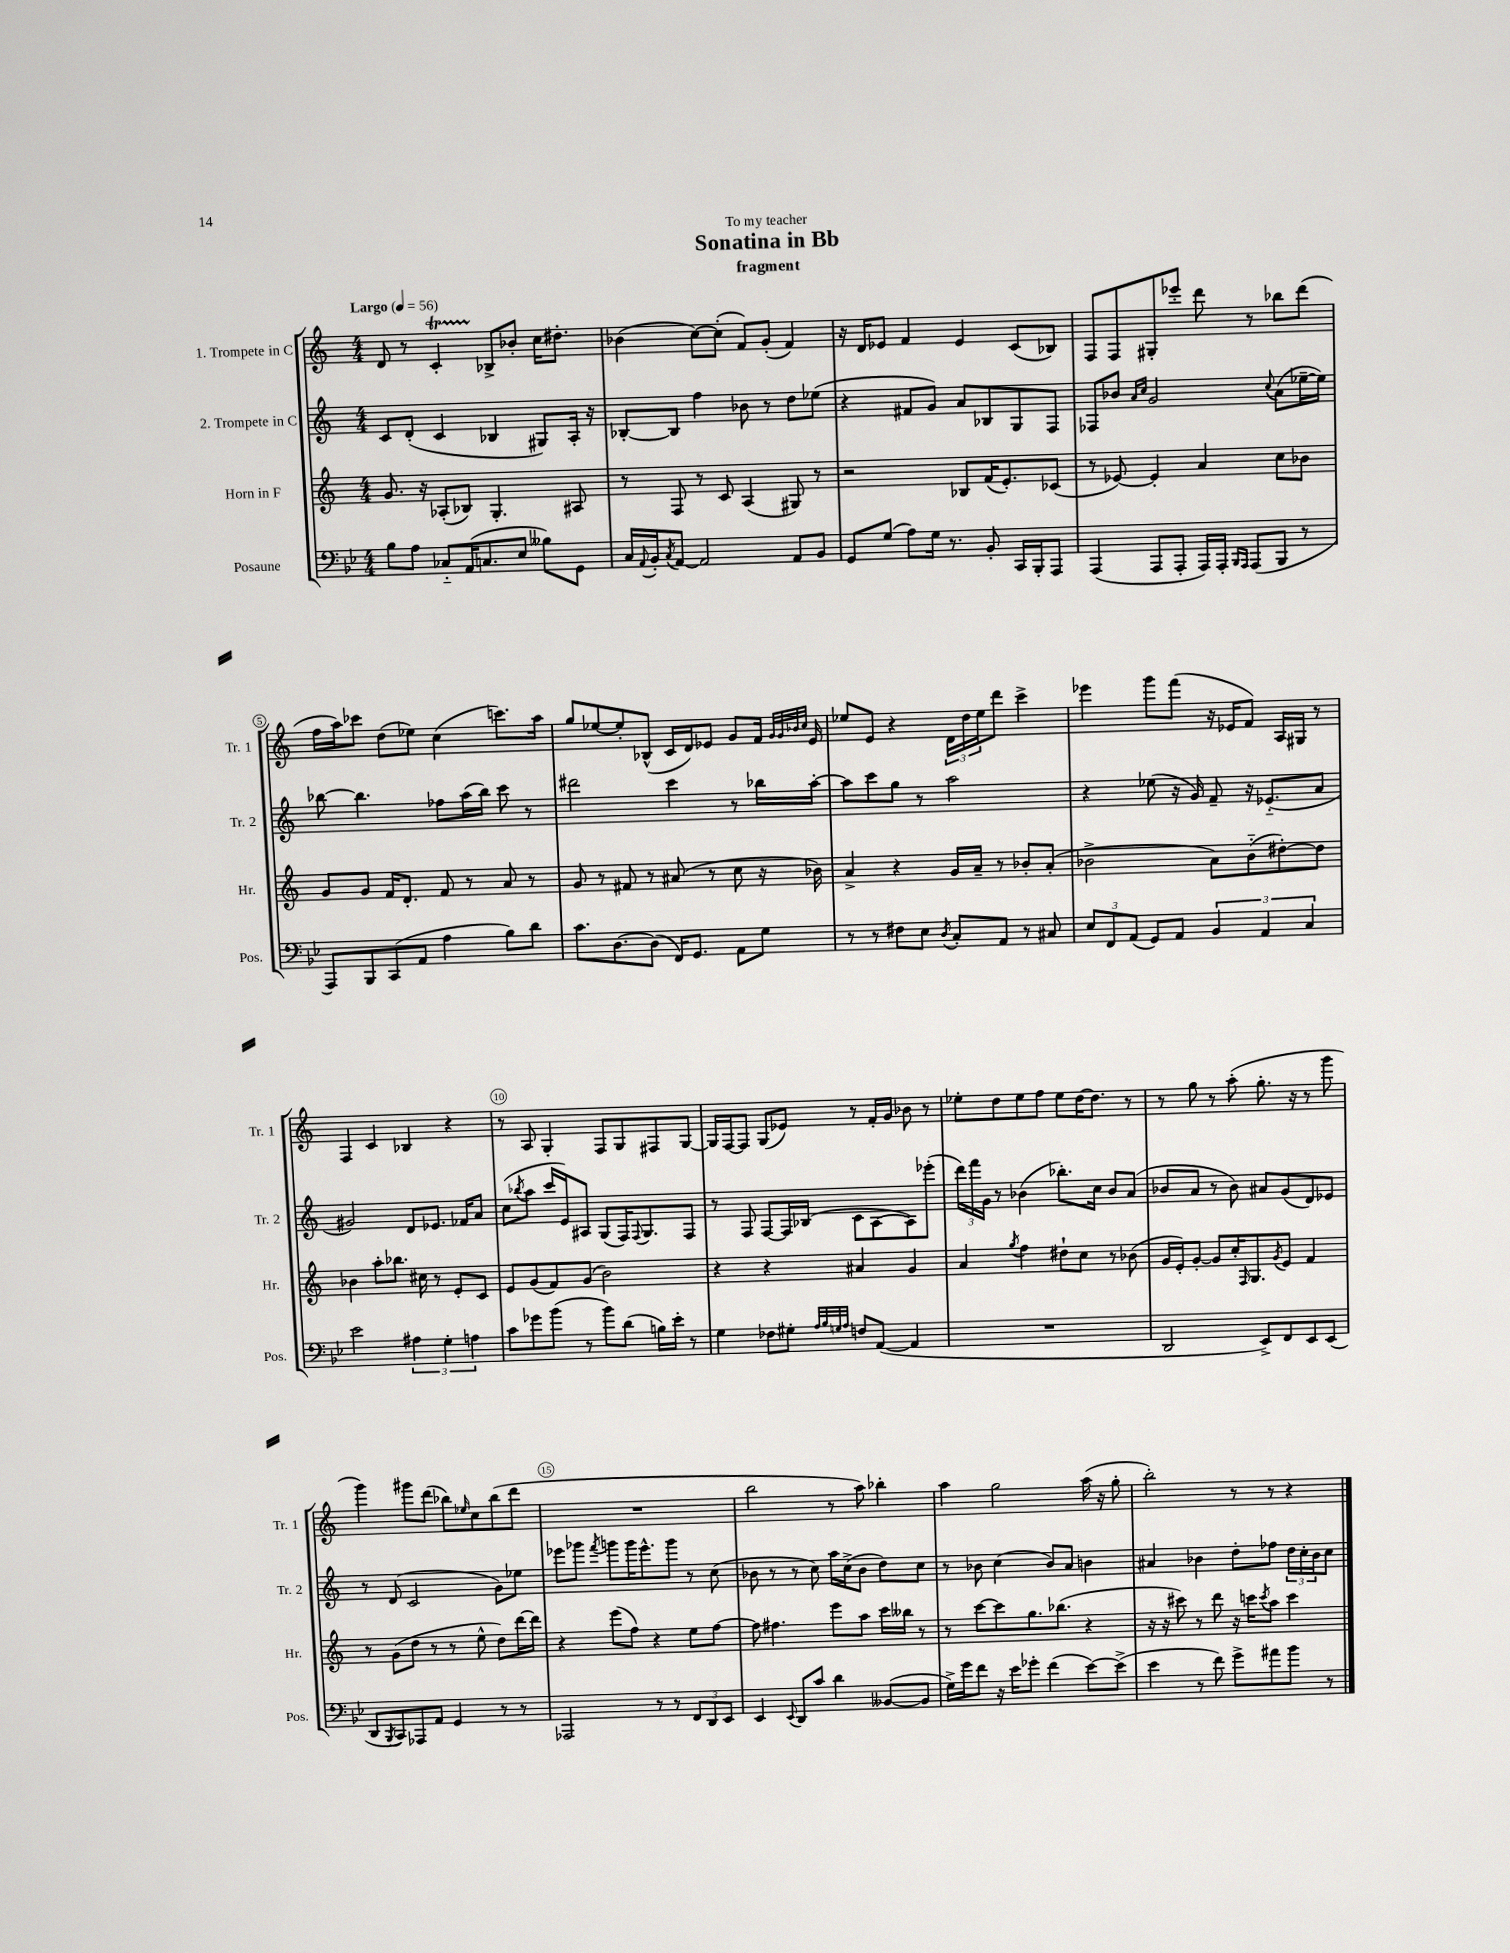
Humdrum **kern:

**kern	**kern	**kern	**kern
*staff4	*staff3	*staff2	*staff1
*clefF4	*clefG2	*clefG2	*clefG2
*k[b-e-]	*k[]	*k[]	*k[]
*M4/4	*M4/4	*M4/4	*M4/4
*MM56	*MM56	*MM56	*MM56
8B-	8.g	8c	8d
8A	.	(8d'	8r
.	16r	.	.
8C-'~	(8A-'	4c	4c'
(16AA	8B-)	.	.
8.C	.	.	.
.	4.G'	4B-	8B-^
8E-	.	.	8b-'
8B--)	.	8G#)	16cc
.	.	.	8.dd#'
8GG	8A#	16A'	.
.	.	16r	.
=	=	=	=
16C	8r	[8B-'	(4b-
8qqAA	.	.	.
16BB-'	.	.	.
8qC	.	.	.
[8AA	8F	8B-]	.
2AA]	8r	4ff	[8cc)
.	8c	.	(8cc']
.	(4A	8b-	8f)
.	.	8r	(8g'
8AA	8G#)	8dd	4f)
8BB-	8r	(8ee-	.
=	=	=	=
8GG	2r	4r	16r
.	.	.	16d
(8G	.	.	8e-
8A)	.	8f#	4f
16G	.	8g)	.
8.r	.	.	.
.	8B-	8a	4e-
8BB-'	(16f	8B-	.
.	8.e')	.	.
16CC	.	8G	(8c
16BBB-'	.	.	.
8AAA	(8c-	8F	8B-)
=	=	=	=
(4AAA	8r	8F-	8F
.	[8e-)	8b-	8F
.	.	16qqa	.
.	.	16qqcc	.
8AAA	4e-']	2g	8G#'
8AAA'	.	.	8eee-'
16AAA)	4a	.	8ddd
16AAA'	.	.	.
16qqBBB-	.	.	.
16qqAAA	.	.	.
(8AAA	.	.	8r
.	.	8qqcc	.
8BBB-	8cc	(8a	8bb-
8r	8b-	[16ee-~	(8ddd
.	.	16ee-])	.
=	=	=	=
8AAA)	8g	[8bb-	16ff
.	.	.	16aa)
8BBB-	8g	4.bb-]	8ccc-
(8CC	16f	.	(8dd
.	8.d'	.	.
8AA	.	.	8ee-)
4A	8f	8ff-	(4cc
.	8r	(16aa	.
.	.	16bb-)	.
8B-)	8a	8ccc	8.ccc)
8d	8r	8r	.
.	.	.	16aa
=	=	=	=
8.c	8g	2ddd#	8gg
.	8r	.	[8ee-
[8.D	.	.	.
.	8f#	.	8ee-']
(8D]	8r	.	(8B-^^
16FF)	(8a#	4ccc	16c
8.GG	.	.	16d)
.	8r	.	8e-
8AA	8cc	8r	8g
8G	16r	16bb-	16f
.	.	.	32qqg
.	.	.	32qqg
.	.	.	32qqb-
.	.	.	32qqcc
.	16b-)	[16aa'	16e-
=	=	=	=
8r	4a^	8aa]	8ee-
8r	.	8ccc	8e
8F#	4r	8gg	4r
8E-	.	8r	.
8qD	.	.	.
8C'	16g	2aa	24d
.	.	.	24dd
.	16a~	.	.
.	.	.	24ee-
8AA	8r	.	8ddd
8r	8b-'	.	4ccc^
8C#	(8a'	.	.
=	=	=	=
12E-	2b-^	4r	4eee-
12FF	.	.	.
(12AA	.	.	.
8GG)	.	(8ee-	8ggg
8AA	.	16r	(8fff
.	.	16g)	.
6BB-	8a)	8f~	16r
.	.	.	16e-
.	(8b-'~	16r	8f)
6AA	.	.	.
.	.	(8.e-'~	.
.	[8dd#')	.	16A
.	.	.	16G#
6C	.	.	.
.	8dd#]	8a	8r
=	=	=	=
2e-	4b-	2g#)	4F
.	8aa'	.	4c
.	8.bb-	.	.
6A#	.	8d	4B-
.	16cc#	.	.
.	8r	8.e-	.
6G'	.	.	.
.	8e'	.	4r
.	.	16f-	.
6A	.	.	.
.	8c	8a	.
=	=	=	=
8c	8e	(8cc	8r
.	.	8qbb-	.
8g-	(8g	8aa	8A
(8b-	8f)	16ccc	4G'
.	.	16e)	.
8r	(8g	8A#	.
8b-)	2b)	(8G	8F
(8d	.	16F)	8G
.	.	8qqF	.
.	.	8.G	.
16B)	.	.	8F#
16e-'	.	.	.
8r	.	8F	[8G
=	=	=	=
4G	4r	8r	16G]
.	.	.	[16F
.	.	8F	8F]
8F-	4r	[8F	(8G
8G#'	.	16F]	8e-)
.	.	(16B-	.
32qqA	.	.	.
32qqB-	.	.	.
32qqG	.	.	.
32qqA	.	.	.
8F	4a#	8c	8r
([8AA	.	[8A	16f'
.	.	.	16g
4AA]	4g	8A])	8b-
.	.	(8eee-'	8r
=	=	=	=
1r	4a	24ddd)	8ee-'
.	.	24fff	.
.	.	24g	.
.	.	8r	8dd
.	8qgg	.	.
.	4ff	(4b-	8ee-
.	.	.	8ff
.	8dd#`	8.bb-')	8ee-
.	8cc	.	[16dd
.	.	16cc	8.dd]
.	8r	8b-	.
.	(8b-	(8a	8r
=	=	=	=
2DD	16g	8b-	8r
.	16e')	.	.
.	[8g'	8a	8gg
.	8g]	8r	8r
.	16cc'	8b-)	(8aa'
.	16qqF	.	.
.	8.G	.	.
8EE-^)	.	8a#	8.gg'
.	8qg	.	.
8FF	8e	(8g	.
.	.	.	16r
8EE-	4f	8d)	8r
(8EE-	.	8e-	8ggg
=	=	=	=
8DD	8r	8r	4ggg)
8qBBB-	.	.	.
8CC)	(8g	(8d	.
8AAA-	8dd	2c	8ggg#
8AA	8r	.	(8ddd
4GG	8r	.	8bb-)
.	.	.	16qqee-
.	8ee^^	.	8cc
8r	8dd)	8g)	(8bb-
8r	[16ddd	8ee-	8ddd
.	16ddd]	.	.
=	=	=	=
2AAA-	4r	8eee-	1r
.	.	8ggg-	.
.	.	8qfff	.
.	(8eee	8ggg	.
.	8ff)	16ggg	.
.	.	8.eee-^^	.
8r	4r	.	.
8r	.	8ggg	.
12FF	8ee	8r	.
12DD	.	.	.
.	[8ff	(8cc	.
12EE-	.	.	.
=	=	=	=
4EE-	8ff]	8b-	2bb
.	4.ff#	8r	.
8qqEE-	.	.	.
8DD	.	8r	.
8c	.	8cc)	.
4d	8eee	16aa	8r
.	.	(16cc^	.
.	8aa	8b-	8aa)
([8BB--	16ccc	8dd)	4bb-'
.	16bb--	.	.
8BB--]	8r	8cc	.
=	=	=	=
16G^)	8r	8r	4aa
16g	.	.	.
8f	[8ccc	8b-	.
16r	8ccc]	(4cc	2gg
16e-	.	.	.
8g-'	8.gg	.	.
(4f	.	8b-)	.
.	(8.bb-	.	.
.	.	8a	.
[8e-)	4r	4b	(16aa
.	.	.	16r
(8e-^]	.	.	8gg'
=	=	=	=
4e-	16r	4a#	2bb')
.	16r	.	.
.	8ccc#)	.	.
8r	8r	4b-	.
8f)	8ddd	.	.
8g^	16r	8dd'	8r
.	16ccc	.	.
.	8qccc	.	.
8a#	8aa	8ff-	8r
8b-	4ccc	24dd	4r
.	.	24cc'	.
.	.	24b-	.
8r	.	8cc	.
==	==	==	==
*-	*-	*-	*-
